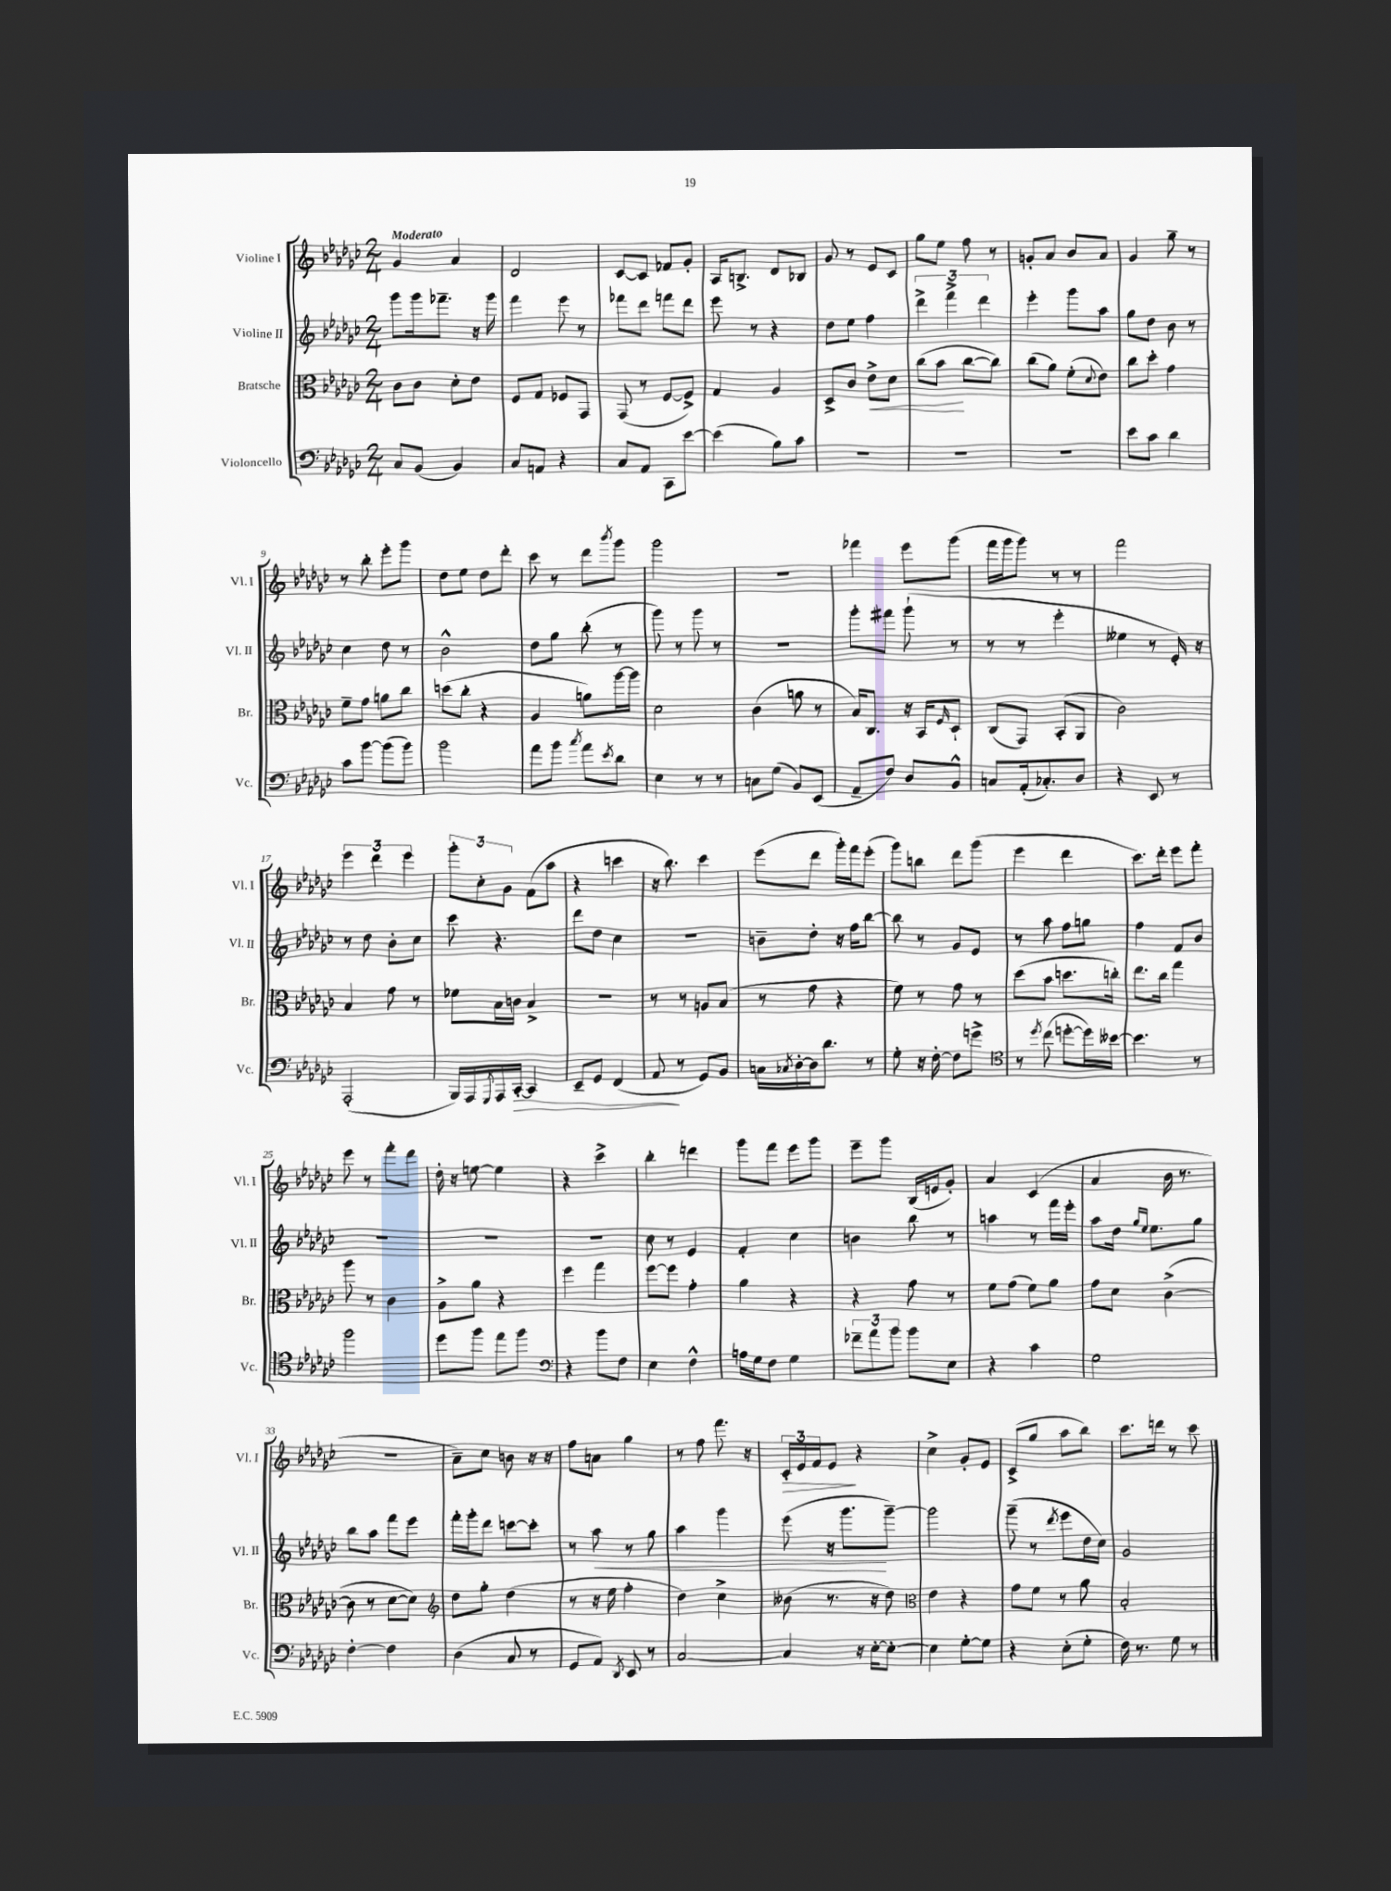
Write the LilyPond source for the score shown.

<<
\new StaffGroup <<
\new Staff = "s0" \with { instrumentName = "Violine I" shortInstrumentName = "Vl. I" } {
    \clef treble \key ges \major \numericTimeSignature \time 2/4 \tempo "Moderato"
    ges'4 aes'4 |
    des'2 |
    ces'8~ ces'8 fes'8 ges'8-. |
    aes16 b8.-> des'8 bes8 |
    ges'8 r8 ees'8 ces'8 |
    ges''8 ees''8 f''8 r8 |
    g'8-. aes'8 bes'8 aes'8 |
    ges'4 ges''8-- r8 |
    r8 bes''8-. ees'''8-. ges'''8 |
    des''8 ees''8 des''8 des'''8-. |
    ces'''8 r8 des'''8 \acciaccatura { bes'''8 } ges'''8 |
    ges'''2 |
    r2 |
    fes'''4 ees'''8 ges'''8( |
    f'''16 ges'''16 ges'''8) r8 r8 |
    f'''2 |
    \tuplet 3/2 { ees'''4 des'''4 ees'''4 } |
    \tuplet 3/2 { ges'''8-. ces''8-. ges'8 } f'8( aes''8 |
    r4 c'''4 |
    r16 bes''8.) ces'''4 |
    ees'''8( des'''8 ges'''16-.) f'''16 ees'''8-.( |
    ges'''8) b''8 des'''8 ges'''8( |
    ees'''4 des'''4 |
    ces'''8.) des'''16-. ees'''8 f'''8-. |
    ees'''8 r8 f'''8-. des'''8 |
    des''16-. r16 e''8~ e''4 |
    r4 ces'''4-> |
    bes''4-. d'''4 |
    ges'''8 f'''8 ees'''8 ges'''8 |
    ees'''8-- ges'''8 bes16( e'16 ges'8-.) |
    aes'4 ces'4( |
    aes'4 bes'16 r8. |
    R2 |
    aes'8--) ces''8 b'8 r16 r16 |
    f''8 a'8 ges''4 |
    r8 f''8 f'''8. r16 |
    \tuplet 3/2 { ces'16-.\> ees'16 f'16 } ees'8\! r4 |
    ces''4-> ges'8-. ees'8 |
    ces'8->( ges''8 aes''8 bes''8) |
    ces'''8. d'''16 r8 ces'''8 \bar "|." |
}
\new Staff = "s1" \with { instrumentName = "Violine II" shortInstrumentName = "Vl. II" } {
    \clef treble \key ges \major \numericTimeSignature \time 2/4
    ges'''8 ges'''16 fes'''8.-- r16 ges'''16 |
    f'''4 ees'''8 r8 |
    fes'''8 des'''8 f'''8 des'''8 |
    ees'''8 r8 r4 |
    des''8 ees''8 f''4 |
    \tuplet 3/2 { des'''4-> f'''4-> des'''4 } |
    ees'''4-. ges'''8 aes''8 |
    ges''8 des''8 bes'8 r8 |
    ces''4 des''8 r8 |
    bes'2-^ |
    des''8 ges''8 bes''8-.( r8 |
    ges'''8) r8 ges'''8 r8 |
    R2 |
    ges'''8-. fis'''8 ges'''8-!( r8 |
    r8 r8 ees'''4-. |
    eeses''4 r8 ees'16-.) r16 |
    r8 des''8 bes'8-. ces''8 |
    ces'''8 r4. |
    des'''8 des''8 ces''4 |
    r2 |
    b'8-- des''8-. r16 f''16 bes''8~ |
    bes''8 r8 ges'8 ees'8 |
    r8 aes''8 f''8 g''8 |
    f''4 f'8 bes'8 |
    R2 |
    R2 |
    R2 |
    ces''8 r8 ees'4 |
    f'4-. ces''4 |
    b'4 bes''8 r8 |
    a''4 r8 f'''16 ees'''16-. |
    aes''8 des''16 \grace { ges''16 ees''16 } ees''8. ges''8 |
    bes''8 aes''8 f'''8 ees'''8 |
    f'''16-. ges'''16-. des'''8 c'''8~ c'''8-. |
    r8 aes''8\< r8 ges''8 |
    aes''4 ges'''4 |
    ees'''8( r16 ges'''8.\! ges'''8~--) |
    ges'''2 |
    ges'''8--( r8 \acciaccatura { des'''8 } ees'''8 des''16 ces''16) |
    ges'2 \bar "|." |
}
\new Staff = "s2" \with { instrumentName = "Bratsche" shortInstrumentName = "Br." } {
    \clef alto \key ges \major \numericTimeSignature \time 2/4
    ces'8 ces'8 des'8-. ees'8 |
    f8 ges8 fes8 ges,8 |
    ges,8( r8 f8~ f8->) |
    ges4 aes4 |
    des8-> ces'8 ees'8->\< des'8 |
    ces''8( bes'8\! ces''8~ ces''8) |
    ces''8( aes'8) f'8-.( \appoggiatura { des'8 } ees'8) |
    ces''8 des''8-. ges'4 |
    f'8-- ges'8 a'8 ces''8 |
    d''8( ces''8-. r4 |
    aes4 a'8) aes''16~ aes''16 |
    des'2 |
    ces'4( a'8 r8 |
    bes16) ces8. r16 bes,16 \grace { f16 } des8-! |
    ces8( ges,8) bes,8-.( aes,8 |
    ces'2) |
    bes4 ges'8 r8 |
    fes'8 bes16 c'16 bes4-> |
    r2 |
    r8 r8 a8 bes8( |
    r8 ges'8 r4 |
    f'8) r8 ges'8 r8 |
    des''8( bes'8 d''8. c''16-.) |
    ees''8. ces''16 ges''4 |
    aes''8 r8 ces'4 |
    aes8-> aes'8 r4 |
    f''4 ges''4 |
    f''8~ f''8 ges'4-. |
    aes'4 r4 |
    r4 ges'8 r8 |
    f'8 ges'8( f'8) aes'8 |
    ges'8 des'8 ces'4~->( |
    ces'8 r8 des'8~ des'8) |
    \clef treble des''8 ges''8-. des''4( |
    r8 r16 ees''16 f''4-. |
    des''4) ces''4-> |
    beses'8( r8. r16 des''8) |
    \clef alto ees'4 r4 |
    ges'8 f'8 r8 aes'8 |
    bes2-. \bar "|." |
}
\new Staff = "s3" \with { instrumentName = "Violoncello" shortInstrumentName = "Vc." } {
    \clef bass \key ges \major \numericTimeSignature \time 2/4
    ces8 bes,8( bes,4) |
    ces8 a,8 r4 |
    ces8 aes,8 ces,8 ees'8~ |
    ees'4( bes8) ces'8 |
    R2 |
    R2 |
    R2 |
    ees'8 ces'8 des'4 |
    ces'8 bes'8~ bes'8( bes'8) |
    bes'2 |
    aes'8 bes'8 \acciaccatura { ces''8 } aes'8 \acciaccatura { ees'8 } des'8 |
    ees4 r8 r8 |
    c8 ges8( bes,8) ees,8( |
    aes,8-- f8) des8 bes,8-^ |
    c8 aes,16-.( ces8.-.) des8 |
    r4 ees,8 r8 |
    aes,,2-.( |
    bes,,16) aes,,16 \acciaccatura { ges,,8 } aes,,16 ces,16~-.\> ces,4 |
    ees,8-- ges,8 f,4( |
    aes,8\! r8 ges,8) bes,8 |
    c16 \acciaccatura { ces8 } des16~-. des16 des'8. r8 |
    ges8-. r16 f16~-. f8 g'8-> |
    \clef tenor r8 \acciaccatura { des''8 } ces''8( d''8~-. d''16) beses'16~ |
    beses'4. r8 |
    f''2 |
    des''8 f''8 ees''8 f''8 |
    \clef bass r4 bes'8 f8 |
    ees4 f4-^ |
    a16 ges16 f8 ges4 |
    \tuplet 3/2 { fes'8-- aes'8 bes'8 } bes'8 ees8 |
    r4 ces'4 |
    ges2 |
    f4~-. f4 |
    des4( ces8 r8 |
    ges,8 aes,8) \acciaccatura { des,8 } ees,8 r8 |
    ces2~ |
    ces4 r16 ees16~-. ees8~-. |
    ees4 ges8~-. ges8 |
    r4 ees8-.( ges8-. |
    f16) r8. ges8 r8 \bar "|." |
}
>>
>>
